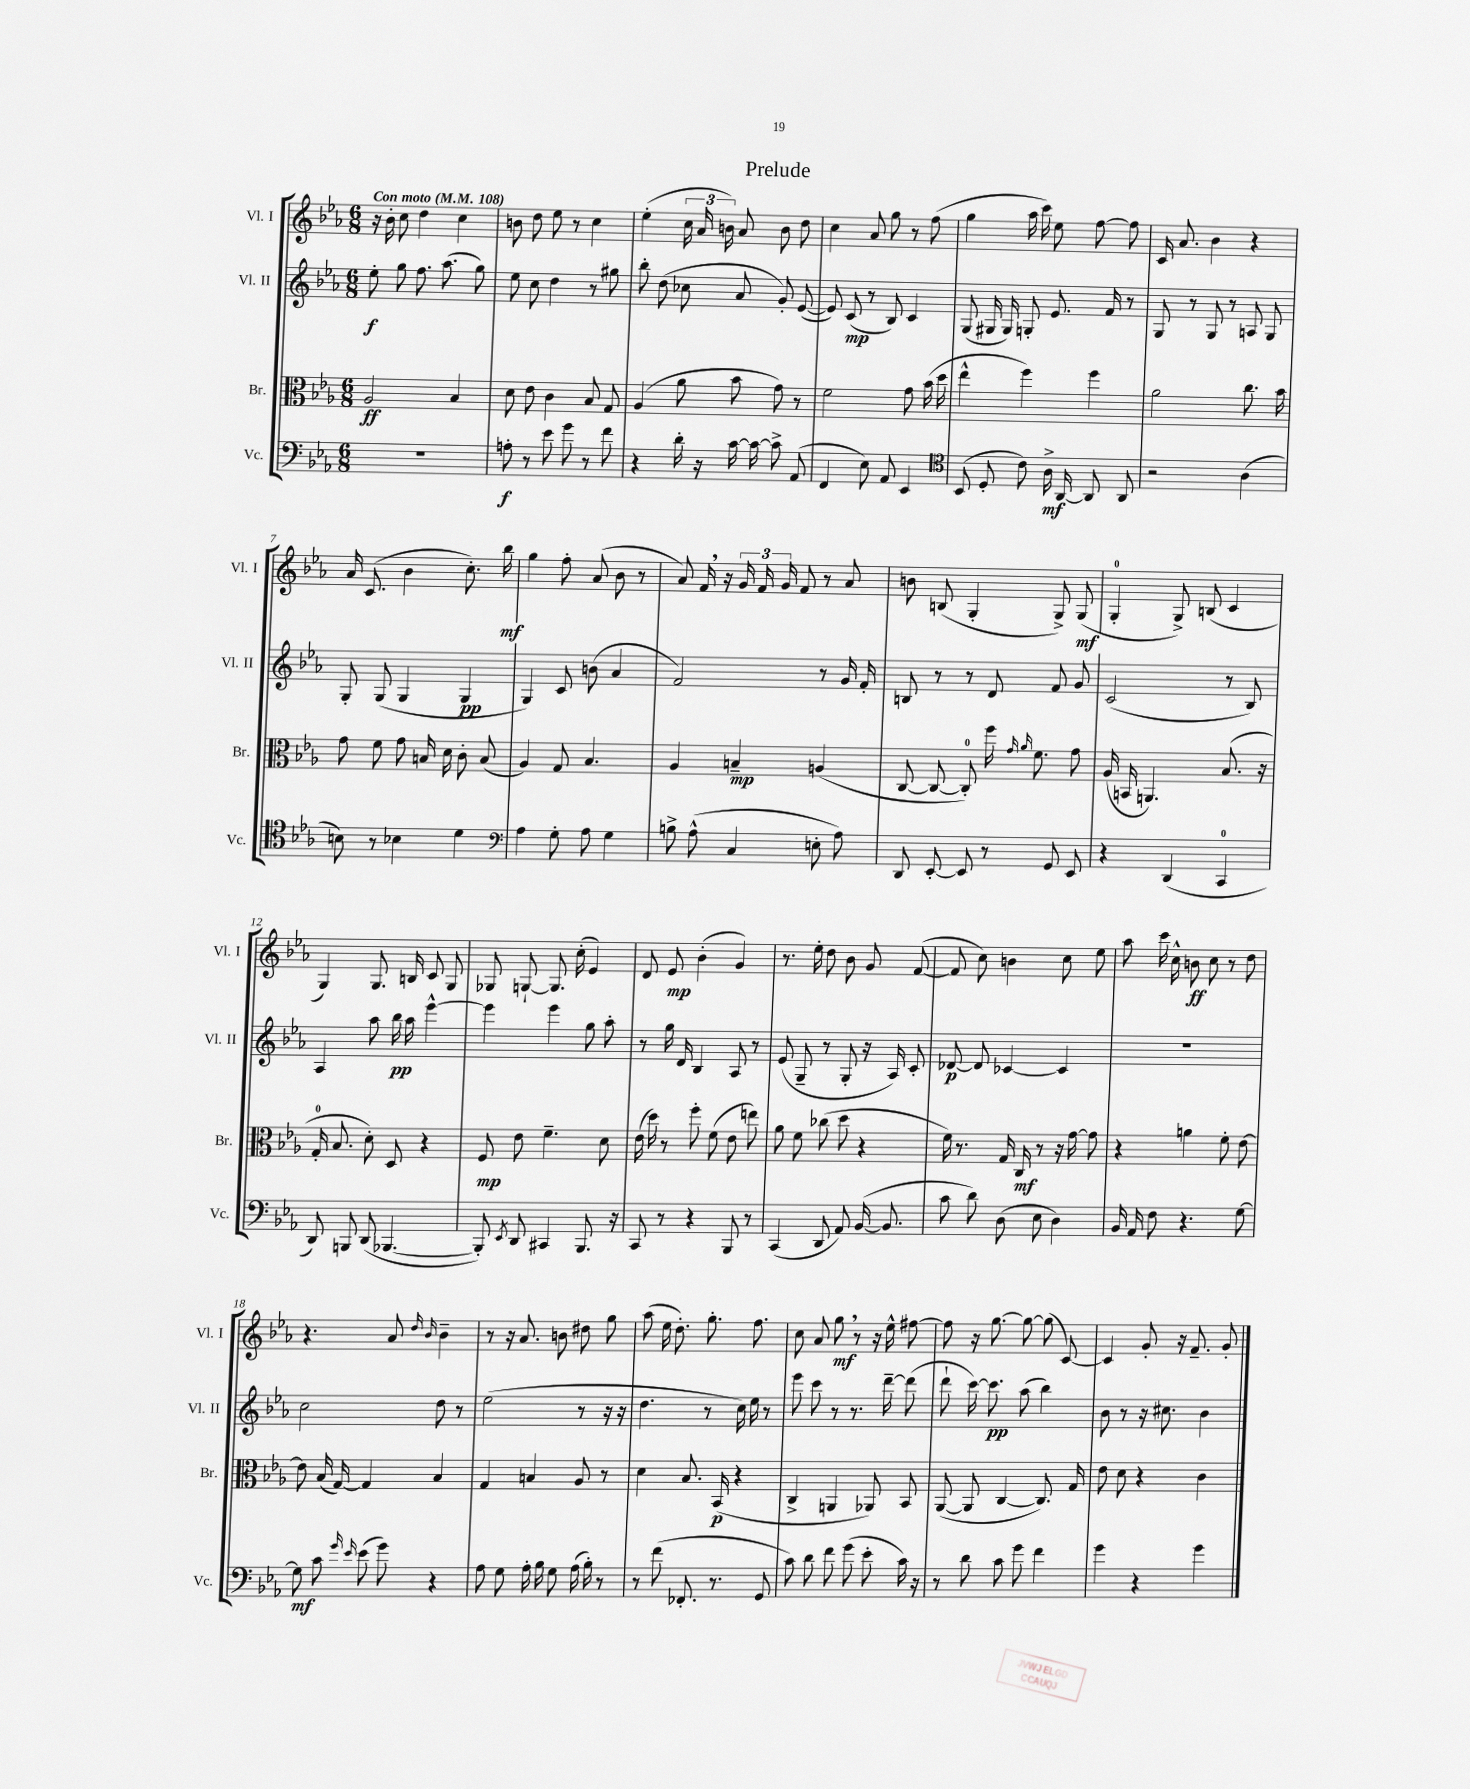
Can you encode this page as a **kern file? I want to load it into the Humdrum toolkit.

**kern	**kern	**kern	**kern
*staff4	*staff3	*staff2	*staff1
*clefF4	*clefC3	*clefG2	*clefG2
*k[b-e-a-]	*k[b-e-a-]	*k[b-e-a-]	*k[b-e-a-]
*M6/8	*M6/8	*M6/8	*M6/8
*MM108	*MM108	*MM108	*MM108
2.r	2A-	8ee-'	16r
.	.	.	16b-'
.	.	8gg	8cc
.	.	8.ff	4dd
.	.	(8.aa-	.
.	4B-	.	4cc
.	.	8gg)	.
=	=	=	=
8A'	8d	8ee-	8b
8r	8e-	8cc	8dd
8e-	4c	4dd	8ee-
8g	.	.	8r
8r	8B-	8r	4cc
8f	8G	8gg#	.
=	=	=	=
4r	(4A-	8bb-'	(4ee-'
.	.	(8dd	.
16d'	8a-	8cc-	24cc
.	.	.	24a-
16r	.	.	.
.	.	.	24b)
[16c	8b-	8a-	8a-
16c_	.	.	.
8c^]	8g)	8g')	8b
(8AA-	8r	([8e-	8dd
=	=	=	=
4FF	2f	8e-])	4cc
.	.	(8c	.
8E-)	.	8r	8a-
8AA-	.	8B-)	8gg
4EE-	8g	4c	8r
.	(16b-	.	(8ff
.	16dd	.	.
=	=	=	=
*clefC4	*	*	*
(8BB-	4ee-^^	(8G	4gg
8D'	.	16G#	.
.	.	16G#)	.
8c)	4ff)	8G'	16aa-
.	.	.	16ccc)
16A-^	.	8.e-	8ee-
[16AA-	.	.	.
8AA-]	4ff	.	[8ff
.	.	16f	.
8AA-	.	8r	8ff]
=	=	=	=
2r	2a-	8G	16c
.	.	.	8.a-
.	.	8r	.
.	.	8G	4b-
.	.	8r	.
(4A-	8.cc	8A	4r
.	.	8G	.
.	16b-	.	.
=	=	=	=
8B)	8g	8G'	16a-
.	.	.	(8.c
8r	8f	(8G	.
4B-	8g	4G	4b-
.	16B	.	.
.	16d	.	.
4d	8c'	4G	8.cc')
.	(8B	.	.
.	.	.	16bb-
=	=	=	=
*clefF4	*	*	*
4A-	4A-)	4G)	4gg
8G'	8G	8c	8ff'
8A-	4.B-	(8b	(8a-
4G	.	4a-	8b-
.	.	.	8r
=	=	=	=
8B^	4A-	2f)	8a-)
(8A-^^	.	.	16f
.	.	.	16r
4C	4B~	.	24g
.	.	.	24f
.	.	.	24g
.	.	.	8f
8E'	(4A	8r	8r
8A-)	.	16g	8a-
.	.	16f'	.
=	=	=	=
8DD	[8C	8B	8b
[8EE-'	8C_	8r	(8B
8EE-]	8C'])	8r	4G'
8r	16ff	8d	.
.	16qqg	.	.
.	16qqa-	.	.
.	8.f	.	.
8GG	.	8f	8G^)
8EE-	8g	8g	(8G
=	=	=	=
4r	(16A-	(2c	4G'
.	16BB	.	.
.	4.AA)	.	.
(4DD	.	.	8G^)
.	.	.	(8B
4CC	(8.B-	8r	4c
.	.	8B-)	.
.	16r	.	.
=	=	=	=
8DD)	16G'	4A-	4G)
.	8.B-	.	.
8BBB	.	.	.
(8DD	8d')	8aa-	8.G
[4.BBB-	8D	16bb-	.
.	.	16aa-	16B
.	4r	[4eee-^^	8c
.	.	.	8G
=	=	=	=
8BBB-'])	8F	4eee-]	8G-
8qEE-	.	.	.
8DD	8e-	.	[8G`
4CC#	4.f~	4eee-	8.G]
.	.	.	(16cc'
8.BBB-	.	8gg	4e-)
.	8d	8aa-'	.
16r	.	.	.
=	=	=	=
8CC	(16e-	8r	8d
.	16dd)	.	.
8r	8r	16gg	8e-
.	.	16d	.
4r	8ff'	4B-	(4b-'
.	(8f	.	.
8BBB-	8e-	8A-	4g)
8r	8ee)	8r	.
=	=	=	=
(4CC	8a-	(8e-	8.r
.	8f	8G~	.
.	.	.	16ee-'
8DD	(8cc-	8r	8dd
8AA-)	8dd	8G'	8b-
([16BB-	4r	16r	8g
8.BB-]	.	16A-)	.
.	.	8c'	([8f
=	=	=	=
8c	16f)	[8d-	8f]
.	8.r	.	.
8d)	.	8d-]	8cc)
(8D	16G	[4c-	4b
.	16C	.	.
8E-	8r	.	.
4D)	16r	4c-]	8cc
.	[16g	.	.
.	8g]	.	8ee-
=	=	=	=
16BB-	4r	2.r	8aa-
16AA-	.	.	.
8F	.	.	16ccc
.	.	.	16cc^^
4.r	4a	.	8b
.	.	.	8cc
.	8f'	.	8r
[8G	[8e-	.	8dd
=	=	=	=
8G]	8e-]	2cc	4.r
8c	(16B-	.	.
.	[16G)	.	.
16qqg	.	.	.
16qqe-	.	.	.
(8e-	4G]	.	.
8g)	.	.	8a-
.	.	.	16qqdd
.	.	.	16qqb-
4r	4B-	8dd	4b-~
.	.	8r	.
=	=	=	=
8A-	4G	(2ee-	8r
8G	.	.	16r
.	.	.	8.a-
16A-'	4B	.	.
16B-	.	.	.
8G	.	.	8b
(16A-	8A-	8r	8dd#
16B-')	.	.	.
8r	8r	16r	8gg
.	.	16r	.
=	=	=	=
8r	4d	4.dd	(8aa-
(8f	.	.	16ee-
.	.	.	8.dd')
8.FF-'	8.B-	.	.
.	.	8r	8.gg'
8.r	(16BB-	.	.
.	4r	16cc)	.
.	.	16ee-	8.ff
8GG	.	8r	.
=	=	=	=
8c)	4C^	8eee-	8cc
8d	.	8ccc	8a-
8f	4AA	8r	8gg
(8g	.	8.r	8r
8e-'	8AA-)	.	16r
.	.	[16ddd~	16ee-^^
16c)	8BB-	(8ddd]	[8ff#
16r	.	.	.
=	=	=	=
8r	([8AA-	8ddd`	8ff#]
8d	8AA-]	[16ccc)	16r
.	.	8.ccc]	[8.gg
8c	[4C	.	.
8g	.	(8aa-	8gg_
4f	8.C])	4bb-)	(8gg]
.	.	.	[8c)
.	16G	.	.
=	=	=	=
4g	8e-	8b-	4c]
.	8d	8r	.
4r	4r	16r	8g'
.	.	8.cc#	.
.	.	.	16r
.	.	.	8.f~
4g	4c	4b-	.
.	.	.	8g'
==	==	==	==
*-	*-	*-	*-
